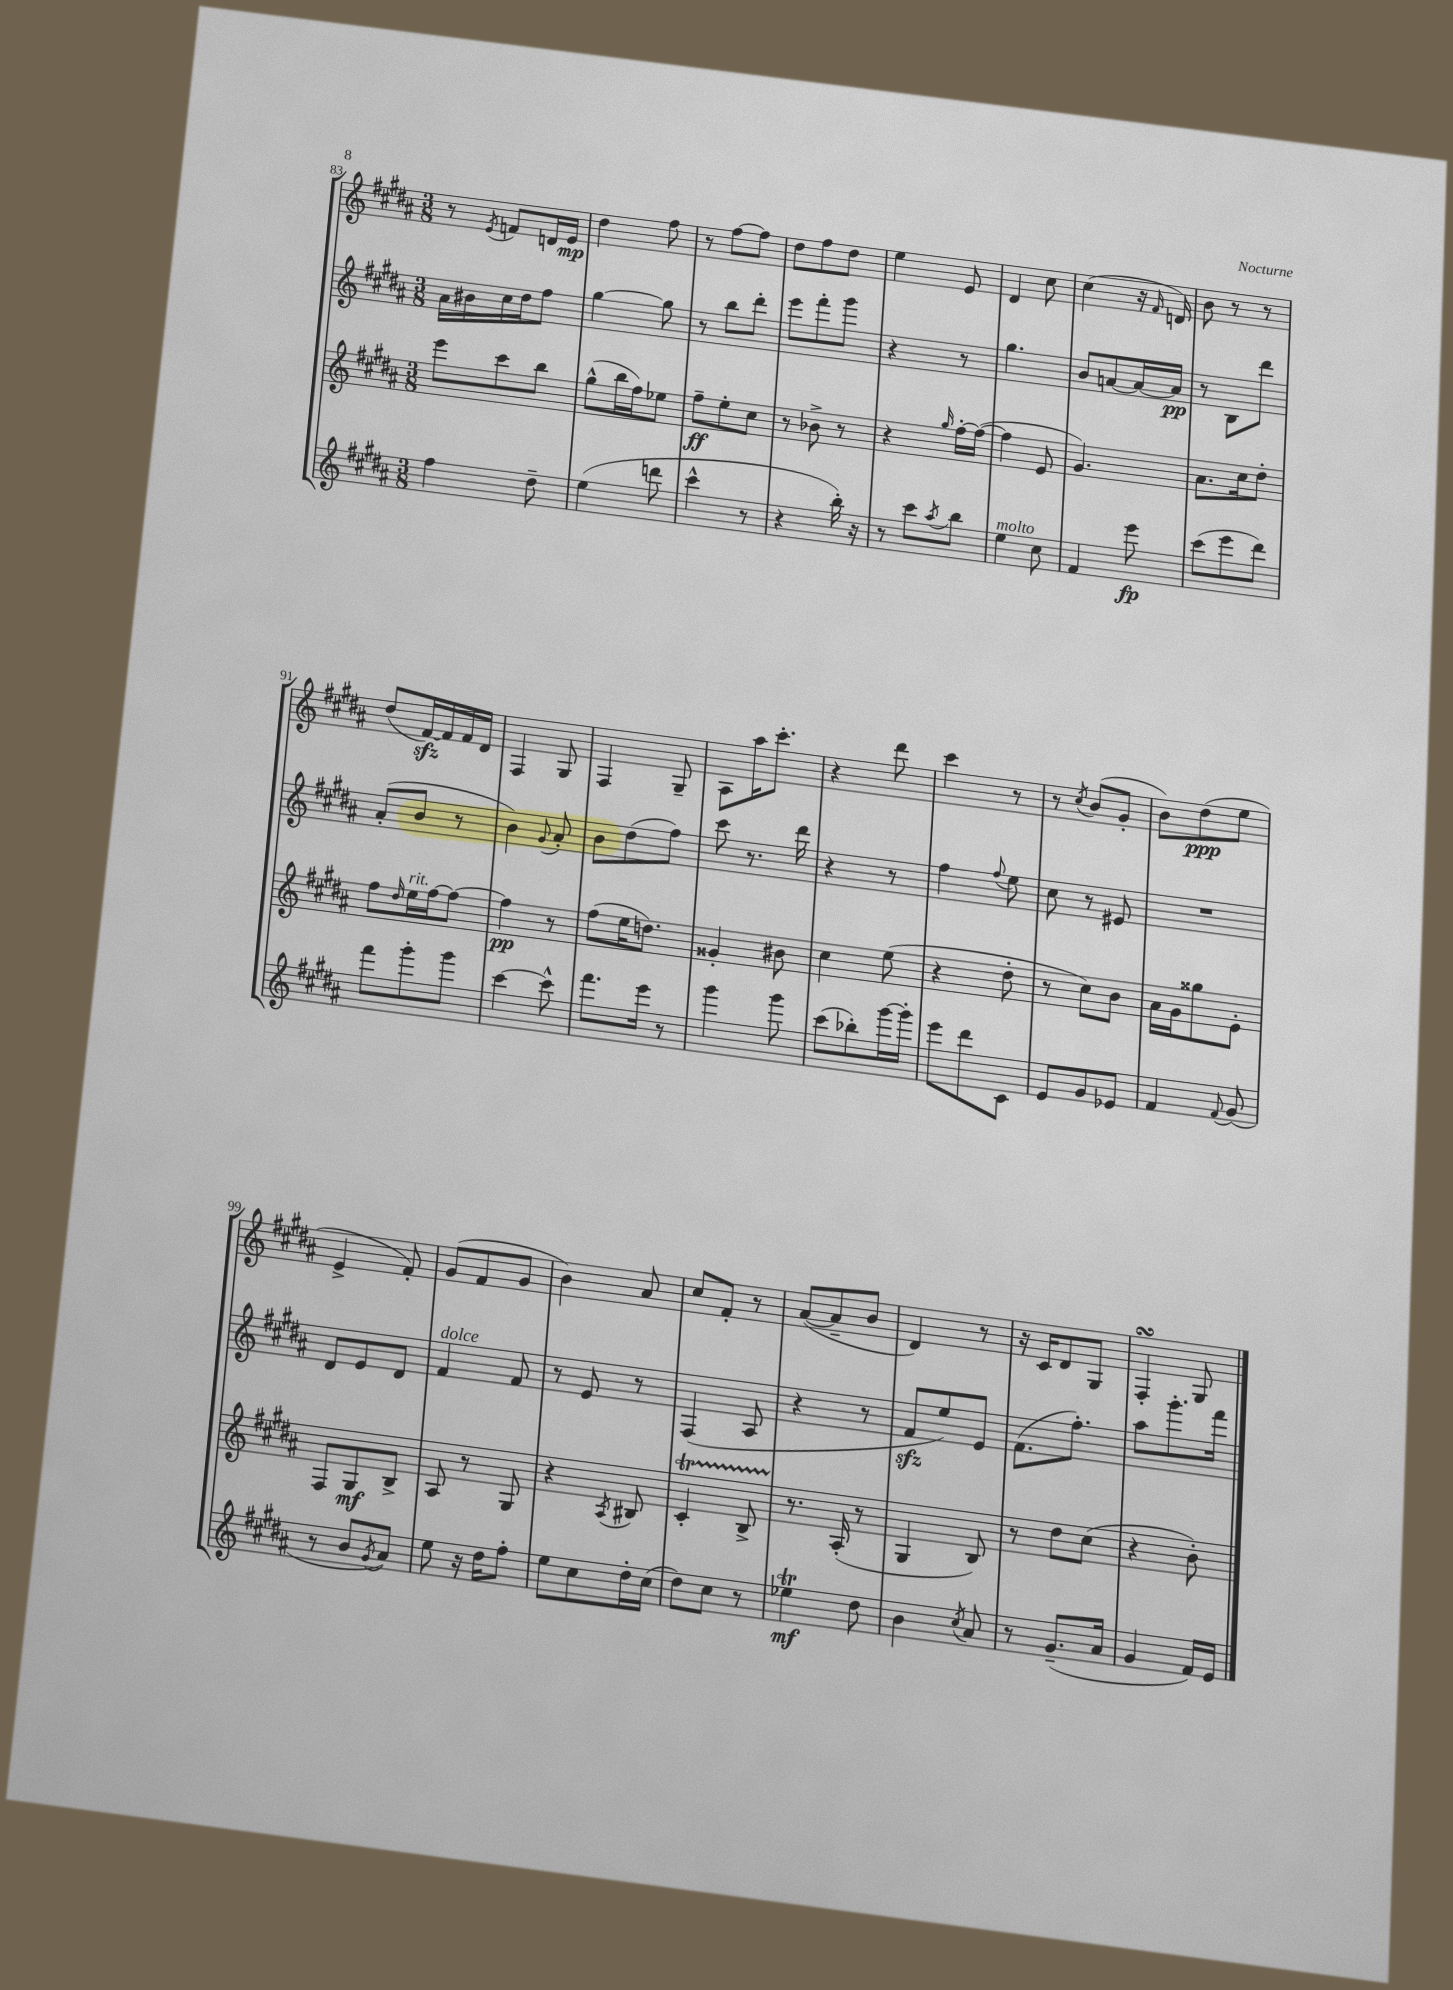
<<
\new StaffGroup <<
\new Staff = "s0" {
    \clef treble \key b \major \numericTimeSignature \time 3/8
    r8 \acciaccatura { e'8 } f'8 d'16 e'16\mp |
    dis''4 fis''8 |
    r8 fis''8~ fis''8 |
    dis''8 fis''8 dis''8 |
    e''4 e'8 |
    dis'4 cis''8 |
    cis''4( r16 \grace { fis'16 } d'16) |
    b'8 r8 r8 |
    dis''8( fis'16~\sfz) fis'16 fis'16 dis'16 |
    fis4 gis8 |
    fis4 gis8-- |
    ais8 ais''16 cis'''8.-. |
    r4 dis'''8 |
    cis'''4 r8 |
    r8 \acciaccatura { cis''8 } b'8( gis'8-. |
    b'8) dis''8\ppp( e''8 |
    e'4-> fis'8-.) |
    gis'8( fis'8 gis'8 |
    b'4) ais'8 |
    cis''8 fis'8-. r8 |
    ais'8~( ais'8-- b'8 |
    dis'4) r8 |
    r16 cis'16 dis'8 gis8 |
    fis4-.\turn gis8 \bar "|." |
}
\new Staff = "s1" {
    \clef treble \key b \major \numericTimeSignature \time 3/8
    ais'16 bis'16 cis''16 dis''16 fis''8 |
    gis''4~ gis''8 |
    r8 b''8 dis'''8-. |
    e'''8 fis'''8-. gis'''8 |
    r4 r8 |
    gis''4. |
    b'8 a'8~ a'16~ a'16\pp |
    r8 b8 dis'''8 |
    ais'8-.( b'8 r8 |
    b'4) \appoggiatura { gis'8 } ais'8-. |
    b'8 dis''8( fis''8) |
    cis'''8 r8. dis'''16 |
    r4 r8 |
    fis''4 \appoggiatura { fis''8 } e''8 |
    cis''8 r8 eis'8 |
    R4. |
    dis'8 e'8 dis'8 |
    fis'4^\markup { \italic "dolce" } fis'8 |
    r8 e'8 r8 |
    fis4( ais8 |
    r4 r8 |
    fis'8\sfz e''8) e'8 |
    fis'8.( fis''8.-.) |
    ais''8 gis'''8.-. fis'''16 \bar "|." |
}
\new Staff = "s2" {
    \clef treble \key b \major \numericTimeSignature \time 3/8
    e'''8 cis'''8 b''8 |
    gis''8-^( b''16 fis''16) ees''8 |
    fis''8--\ff e''8-. cis''8 |
    r8 bes'8-> r8 |
    r4 \grace { gis''16 } fis''16~-. fis''16~( |
    fis''4 e'8 |
    gis'4.) |
    ais'8. cis''16 dis''8-. |
    fis''8 \grace { dis''16 } e''16^\markup { \italic "rit." } fis''16~ fis''8~ |
    fis''4\pp r8 |
    fis''8( e''16 d''8.) |
    gisis'4-. bis'8 |
    cis''4 e''8( |
    r4 dis''8-. |
    r8 cis''8) b'8 |
    ais'16 gis'16 gisis''8 e'8-. |
    fis8 gis8\mf b8-> |
    ais8 r8 gis8 |
    r4 \acciaccatura { ais8 } bis8 |
    cis'4-.\startTrillSpan b8-> |
    r8.\stopTrillSpan ais16-.( r8 |
    gis4 b8) |
    r8 dis''8 cis''8( |
    r4 b'8-.) \bar "|." |
}
\new Staff = "s3" {
    \clef treble \key b \major \numericTimeSignature \time 3/8
    fis''4 dis''8-- |
    e''4( d'''8 |
    cis'''4-^ r8 |
    r4 b''16-.) r16 |
    r8 cis'''8 \acciaccatura { ais''8 } b''8 |
    e''4^\markup { \italic "molto" } cis''8 |
    fis'4 e'''8\fp |
    cis'''8( e'''8 dis'''8) |
    fis'''8 gis'''8-. gis'''8 |
    cis'''4~ cis'''8-^ |
    fis'''8. e'''16 r8 |
    gis'''4 gis'''8 |
    cis'''8( bes''8-.) gis'''16~ gis'''16-. |
    e'''8 dis'''8 cis'8 |
    e'8 gis'8 ees'8 |
    fis'4 \appoggiatura { fis'8 } gis'8( |
    r8 b'8 \acciaccatura { gis'8 } ais'8) |
    e''8 r16 dis''16 fis''8-. |
    e''8 cis''8 dis''16-. cis''16( |
    dis''8) cis''8 r8 |
    ees''4\trill\mf dis''8 |
    b'4 \acciaccatura { cis''8 } ais'8 |
    r8 gis'8.--( ais'16 |
    gis'4 fis'16) e'16 \bar "|." |
}
>>
>>
\layout { \context { \Score currentBarNumber = #83 } }
